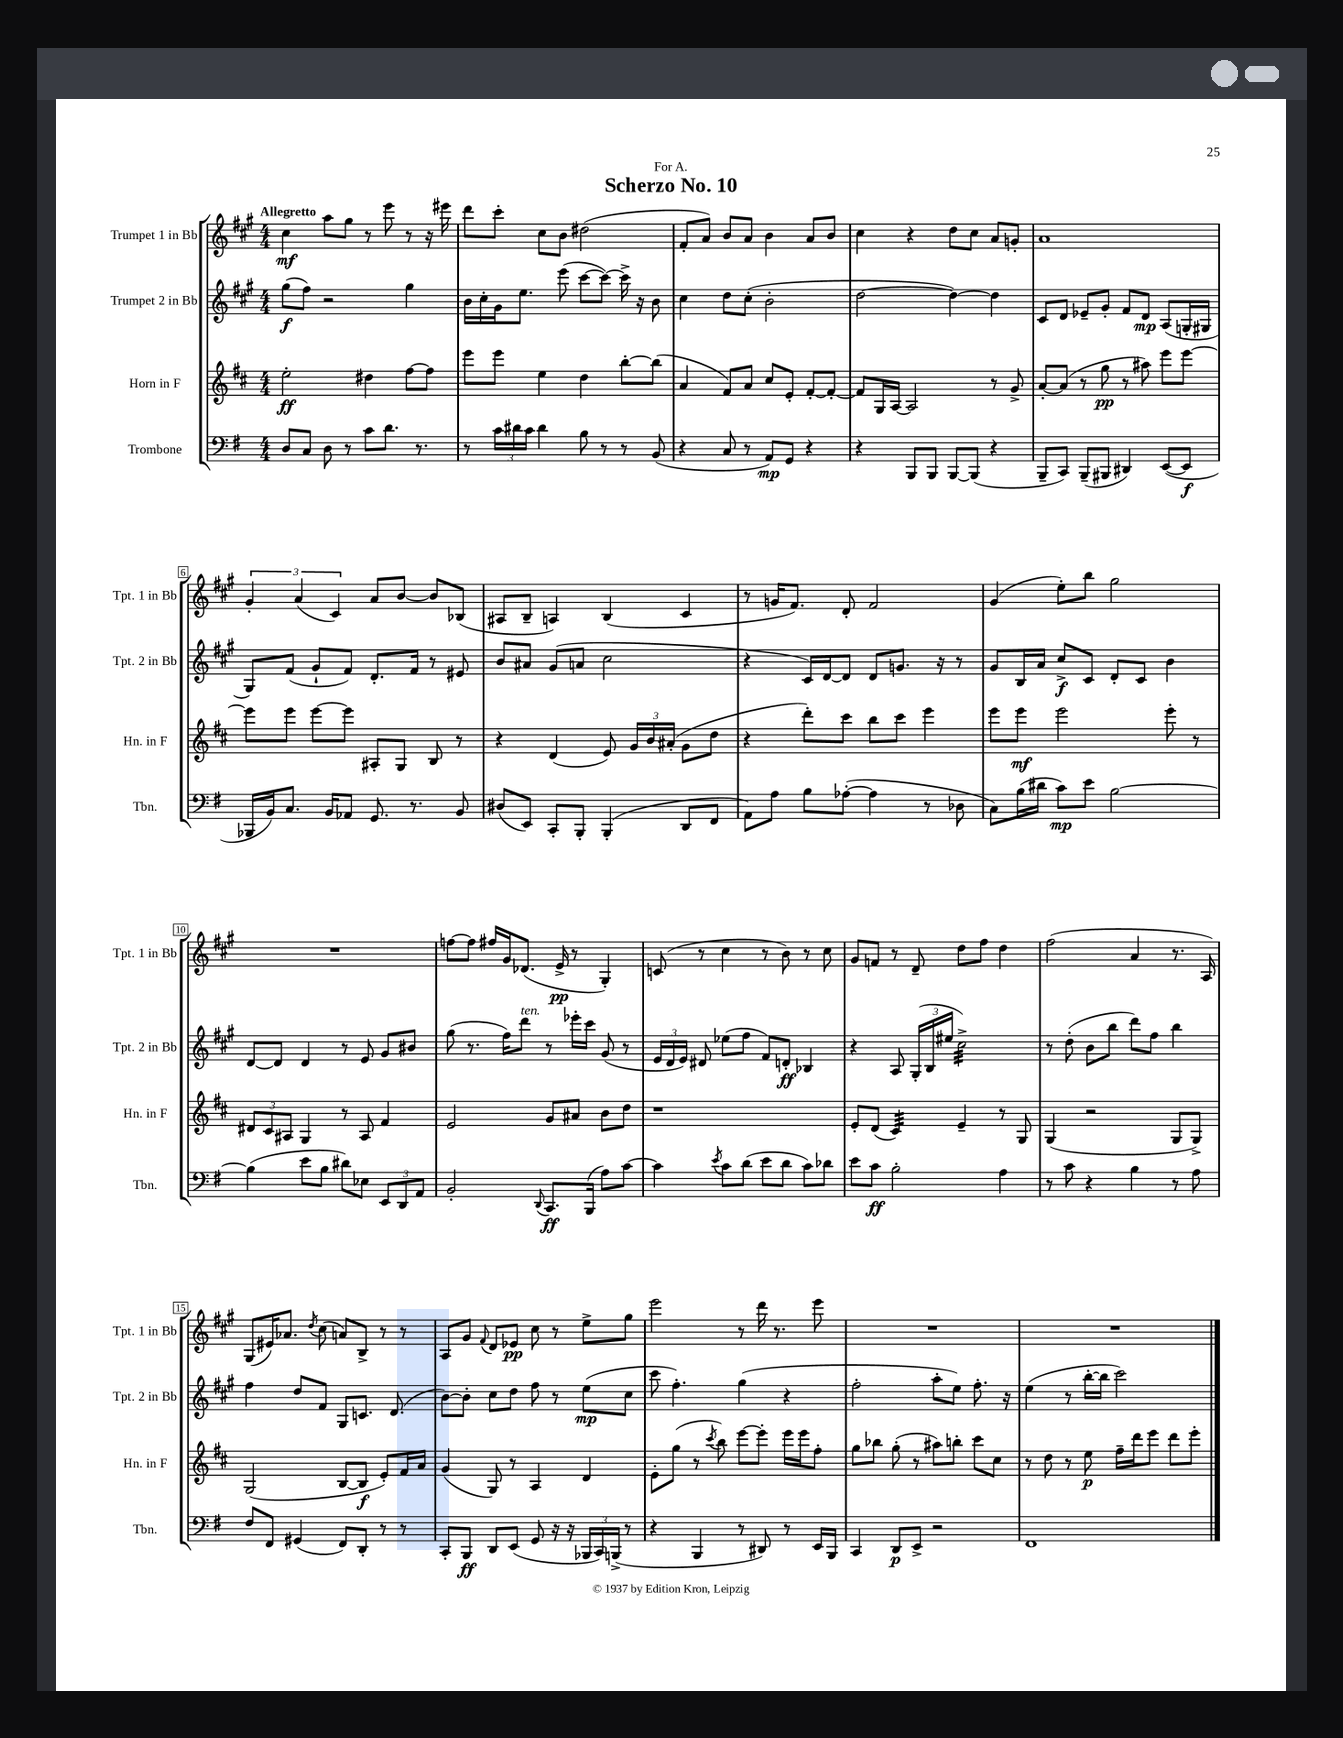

**kern	**kern	**kern	**kern
*staff4	*staff3	*staff2	*staff1
*clefF4	*clefG2	*clefG2	*clefG2
*k[f#]	*k[f#c#]	*k[f#c#g#]	*k[f#c#g#]
*M4/4	*M4/4	*M4/4	*M4/4
8D	2ee'	(8gg#	4cc#
8C	.	8ff#)	.
8D	.	2r	8aa
8r	.	.	8gg#
8c	4dd#	.	8r
8.d	.	.	8eee
.	[8ff#	4gg#	8r
8.r	.	.	.
.	8ff#]	.	16r
.	.	.	16eee#
=	=	=	=
8r	8eee	16b	8ddd
.	.	16cc#'	.
24c	8eee	16g#	8ccc#'
24d#	.	.	.
.	.	8.ee	.
24c	.	.	.
4d#	4ee	.	8cc#
.	.	(8eee	8b
8B	4dd	[8ccc#	(2dd#
8r	.	8ccc#_)	.
8r	[8bb'	16ccc#^]	.
.	.	16r	.
(8BB	(8bb]	8b	.
=	=	=	=
4r	4a	4cc#	8f#'
.	.	.	8a)
8C	8f#)	8dd	8b
8r	8a	(8cc#'	8a
8AA)	8cc#	2b'	4b
8GG	8e'	.	.
4r	[8f#'	.	8a
.	8f#'_	.	8b
=	=	=	=
4r	8f#]	[2dd	4cc#
.	16G	.	.
.	[16A	.	.
8BBB	2A]	.	4r
8BBB	.	.	.
[8BBB	.	4dd_)	8dd
(8BBB]	.	.	8cc#
4r	8r	4dd]	8a
.	8g^	.	8g'
=	=	=	=
8BBB~	[8a'	8c#	1a
8CC)	(8a]	8d	.
(8BBB~	8r	8e-~	.
8BBB#	8gg	8g#'	.
4DD#)	8r	8f#	.
.	8aa#)	8d	.
([8EE	8eee	(8A	.
8EE]	[8eee	16G'	.
.	.	16G#	.
=	=	=	=
16BBB-	8eee]	8G#)	6g#'
16BB)	.	.	.
8.C	8eee	(8f#	.
.	.	.	(6a
.	[8eee	8g#`	.
16BB	.	.	.
.	.	.	6c#)
8AA-	8eee]	8f#)	.
8.GG	8A#'	8.d'	8a
.	8G	.	[8b
8.r	.	16f#	.
.	8B	8r	8b]
8BB	8r	8e#	(8B-
=	=	=	=
(8D#	4r	8b	8A#
8EE)	.	8a#	8B~
8CC'	(4d	(8g#	4A)
8BBB'	.	8a	.
(4BBB'	8e)	2cc#	(4B
.	24g	.	.
.	24b	.	.
.	(24a#'	.	.
8DD	8g	.	4c#
8FF#	8dd	.	.
=	=	=	=
8AA)	4r	4r	8r
8A	.	.	16g
.	.	.	8.f#)
8B	8ddd')	16c#)	.
.	.	[16d	.
([8A-'	8ccc#	8d]	8d'
4A-]	8bb	8d	2f#
.	8ccc#	8.g	.
8r	4eee	.	.
.	.	16r	.
8D-	.	8r	.
=	=	=	=
8C)	8eee	8g#	(4g#
(16B	8eee	16B	.
16d#	.	16a	.
8c)	2eee	8cc#^	8ee')
8e	.	8c#	8bb
[2B	.	8d'	2gg#
.	.	8c#	.
.	8eee'	4b	.
.	8r	.	.
=	=	=	=
(4B]	12d#	[8d	1r
.	12c#	.	.
.	.	8d]	.
.	12A#	.	.
8e	4G	4d	.
8B	.	.	.
8d#)	8r	8r	.
8E-	8A#	8e	.
12EE	4f#	8g#	.
12DD	.	.	.
.	.	8b#	.
12AA	.	.	.
=	=	=	=
2BB'	2e	(8gg#	[8ff
.	.	8.r	8ff]
.	.	.	16ff#
.	.	16ff#)	16g#
.	.	8ddd	(8.d-
8qqDD	.	.	.
8.CC	8g	8r	.
.	.	.	16e^
.	8a#	16eee-'	8r
(16BBB	.	16ccc#	.
8A)	8b	(8g#	4G#')
[8c	8dd	8r	.
=	=	=	=
4c]	1r	24e	(8c
.	.	24d	.
.	.	24e)	.
.	.	8d#	8r
8qe	.	.	.
8c	.	(8ee-	4cc#
(8d	.	8ff#	.
8e	.	8f#)	8r
8d	.	8d'	8b)
8c)	.	4B-	8r
8d-	.	.	8cc#
=	=	=	=
8e	8e'	4r	8g#
8c	(8d	.	8f
2B'	4c#)	8A	8r
.	.	(24G#'	8d~
.	.	24B	.
.	.	24ee#	.
.	4e~	2cc#^)	8dd
.	.	.	8ff#
4A	8r	.	4dd
.	8G	.	.
=	=	=	=
8r	(4G	8r	(2ff#
8c	.	(8dd'	.
4r	2r	8b	.
.	.	8bb	.
4B	.	8ddd)	4a
.	.	8ff#	.
8r	8G	4bb	8.r
8A	8G^)	.	.
.	.	.	16A)
=	=	=	=
8F#	(2G	4ff#	(8G#
8FF#	.	.	16e#)
.	.	.	8.a-
(4GG#	.	8dd	.
.	.	.	8qdd
.	.	8f#	(8cc#
8FF#)	[8B	8G#	8a)
8DD'	8B]	8.c	8B^
8r	8e')	.	8r
.	.	(8.d	.
8r	16f#	.	8r
.	16a	.	.
=	=	=	=
8CC'	(4g	[8b)	8A
8BBB	.	8b']	8g#
.	.	.	8qqf#
8DD	8G)	8cc#	8d
(8EE	8r	8dd	8e-
8GG	4A	8ff#	8cc#
16r	.	8r	8r
16r	.	.	.
24BBB-	4d	(8ee	8ee^
24CC)	.	.	.
(24BBB^	.	.	.
8r	.	8cc#	8gg#
=	=	=	=
4r	8e'	8ccc#	2eee
.	(8gg	4.ff#')	.
4BBB	8r	.	.
.	8qccc#	.	.
.	8bb)	.	.
8r	[8eee	(4gg#	8r
8DD#)	8eee']	.	16ddd
.	.	.	8.r
8r	16eee	4r	.
.	16eee	.	.
16EE	8ff#'	.	8eee
16BBB	.	.	.
=	=	=	=
4CC	8gg	2ff#'	1r
.	8bb-	.	.
8DD	(8gg'	.	.
8EE^	8r	.	.
2r	8aa#)	8aa'	.
.	8bb'	8ee)	.
.	8ccc#	8.ff#'	.
.	8cc#	.	.
.	.	16r	.
=	=	=	=
1FF#	8r	(4ee	1r
.	8dd	.	.
.	8r	8r	.
.	8ee	[16bb'	.
.	.	16bb]	.
.	16ff#~	2ccc#)	.
.	16ddd	.	.
.	8eee	.	.
.	8ddd	.	.
.	8eee'	.	.
==	==	==	==
*-	*-	*-	*-
